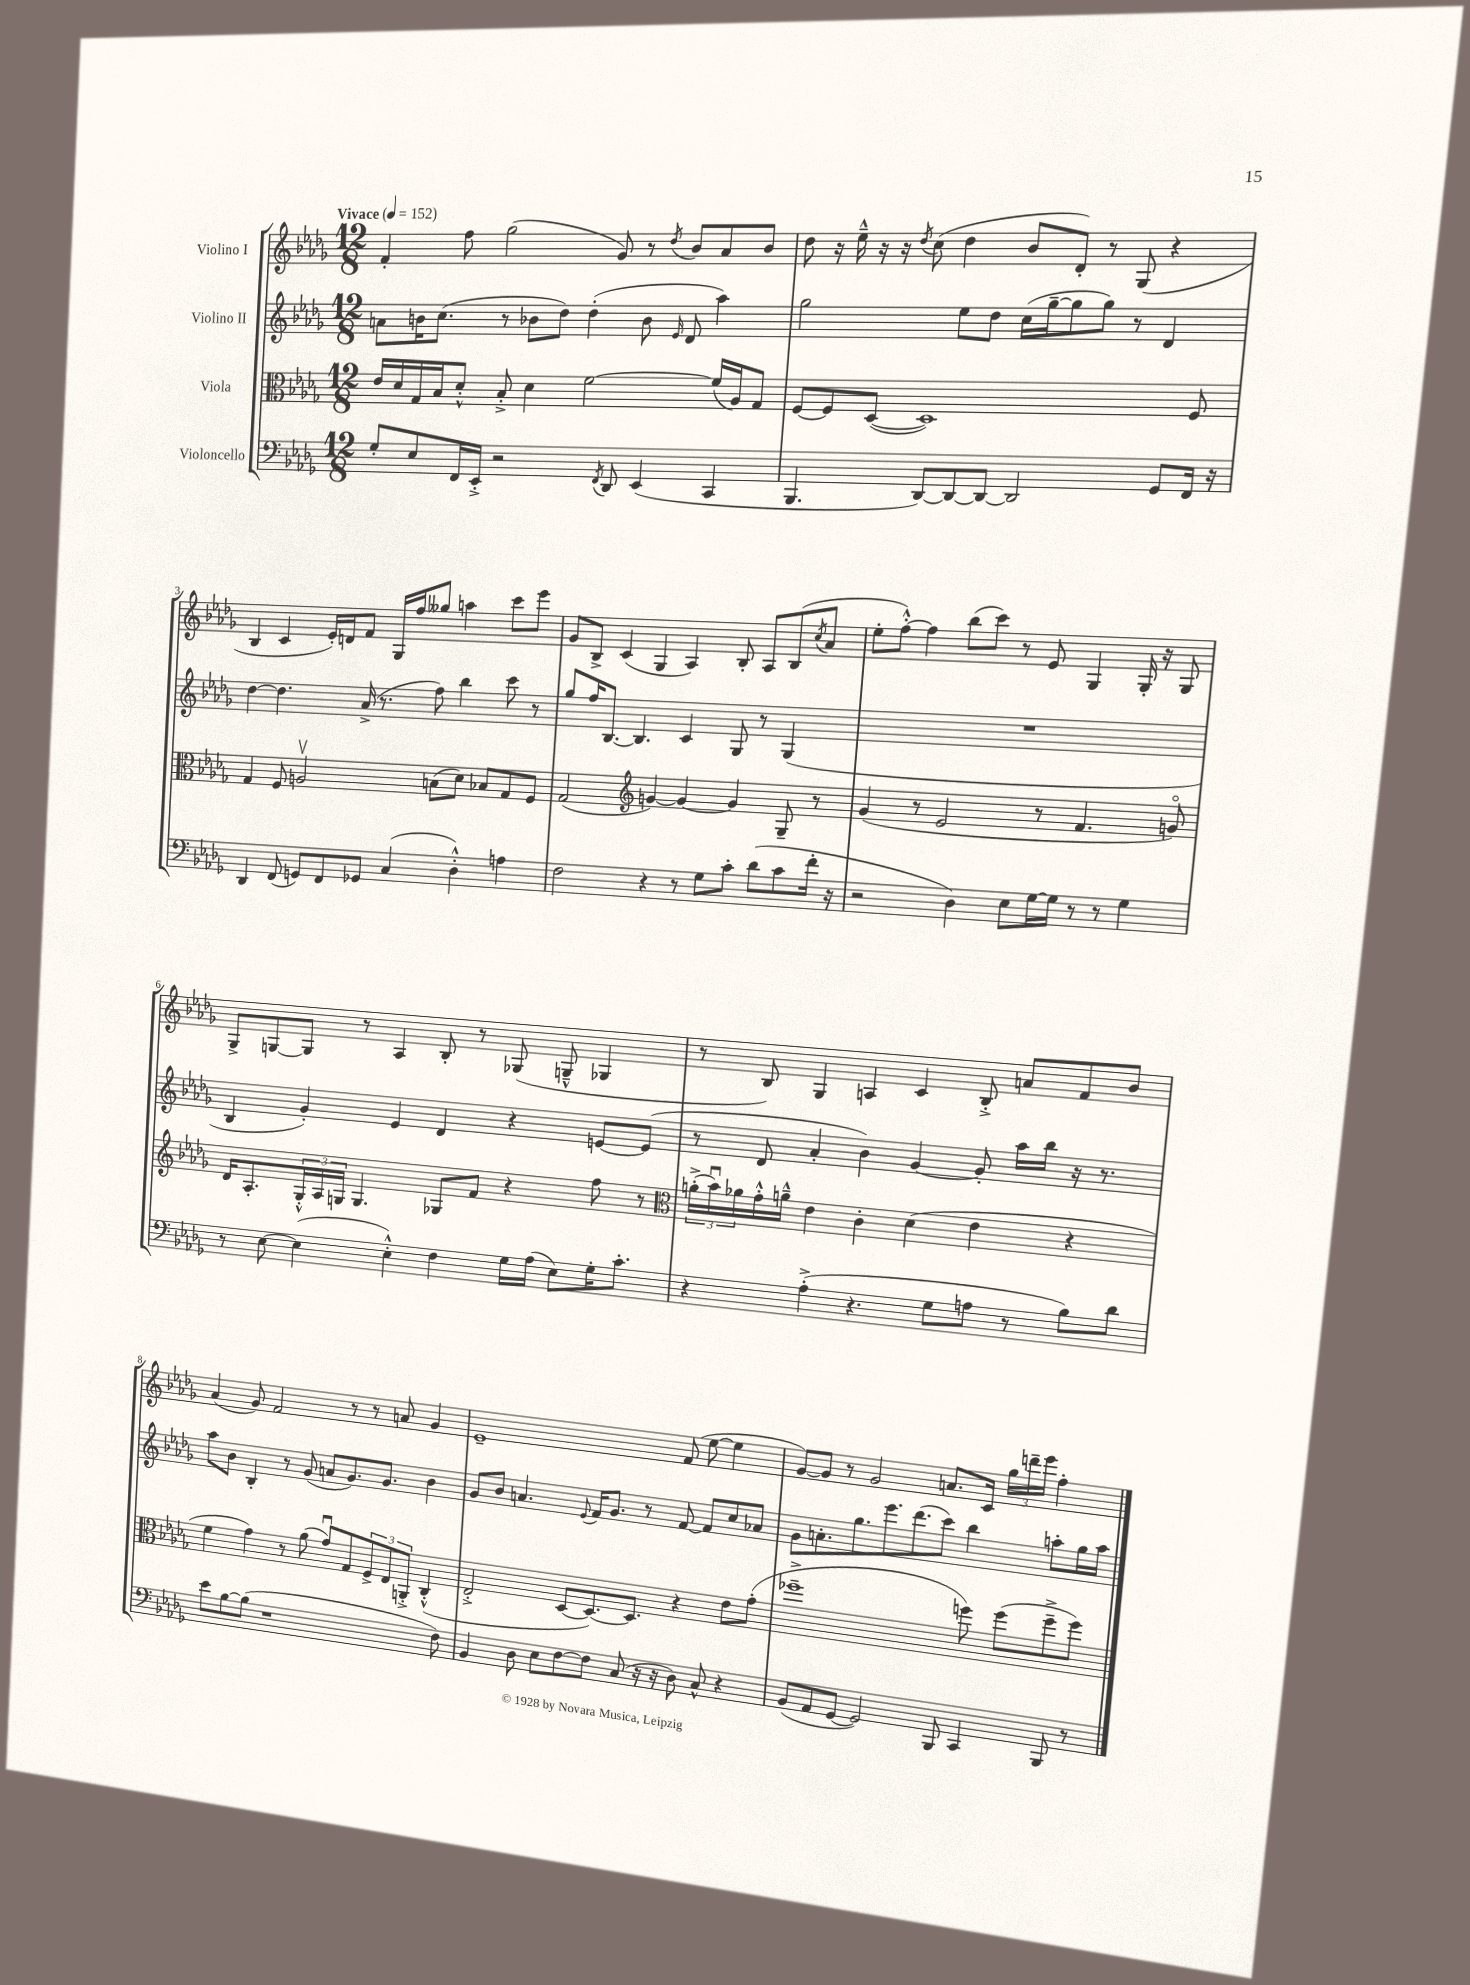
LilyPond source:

<<
\new StaffGroup <<
\new Staff = "s0" \with { instrumentName = "Violino I" } {
    \clef treble \key des \major \numericTimeSignature \time 12/8 \tempo "Vivace" 4 = 152
    f'4-. f''8 ges''2( ges'8) r8 \acciaccatura { des''8 } bes'8 aes'8 bes'8 |
    des''8 r16 ees''16---^ r16 r16 \acciaccatura { des''8 } c''8( des''4 bes'8 des'8-.) r8 ges8( r4 |
    bes4 c'4 ees'16-.) d'16 f'8 ges16 f''16 geses''8 a''4 c'''8 ees'''8 |
    ges'8 bes8-> c'4( ges4 aes4) bes8-. aes8 bes8( \acciaccatura { c''8 } aes'8 |
    ees''8-. f''8~-.-^) f''4 bes''8( c'''8) r8 ees'8 ges4 ges16-. r16 ges8 |
    ges8-> g8~ g8 r8 aes4 bes8-. r8 ges8( g8---^ ges4 |
    r8 bes8) ges4 a4 c'4 bes8-.-> a'8 f'8 bes'8 |
    aes'4( ges'8) f'2 r8 r8 a'8 ges'4 |
    ees'1-- f'8( ees''8~ ees''4 |
    ges'8~) ges'8 r8 ges'2 a'8. c'16 \tuplet 3/2 { ges''16 d'''16-- ees'''16 } f''4-. \bar "|." |
}
\new Staff = "s1" \with { instrumentName = "Violino II" } {
    \clef treble \key des \major \numericTimeSignature \time 12/8
    a'8 b'16 c''8.( r8 bes'8 des''8) des''4-.( bes'8 \grace { ees'16 } des'8 aes''4) |
    ges''2 ees''8 des''8 c''16( ges''16~-- ges''8 ges''8) r8 des'4 |
    des''4~ des''4. aes'16->( r8. f''8) bes''4 c'''8 r8 |
    ges''8 f''16 bes8.~ bes4. c'4 ges8 r8 ges4( |
    R1. |
    bes4 ges'4-.) ees'4 des'4 r4 e'8~ e'8( |
    r8 des'8 aes'4-. bes'4) ges'4~ ges'8-. aes''16 bes''16 r16 r8. |
    aes''8 bes'8 bes4-. r8 ges'8( a'8 ges'8.) ges'8. bes'4 |
    ges'8 bes'8 a'4. \appoggiatura { ees'8 } f'16 ges'8. r8 f'8~ f'8 c''8 aes'8 |
    ges'8 a'8.-. ges''8. ees'''8. des'''8.( c'''8) bes''4 a''8-. ges''16 a''16 \bar "|." |
}
\new Staff = "s2" \with { instrumentName = "Viola" } {
    \clef alto \key des \major \numericTimeSignature \time 12/8
    ees'16 des'16 ges16 bes16 des'8-.-^ bes8-.-> des'4 f'2~ f'16( aes16) ges8 |
    f8~ f8 des8~( des1) f8 |
    ges4 f8 a2\upbow b8( des'8) bes8 ges8 f8 |
    ges2( \clef treble g'4~) g'4~ g'4 ges8-- r8 |
    ges'4( r8 ees'2 r8 f'4. g'8\flageolet) |
    des'16 aes8.-. \tuplet 3/2 { ges16-.-^ aes16 g16 } g4. ges8 f'8 r4 f''8 r8 |
    \clef alto \tuplet 3/2 { a'16-.->( bes'16\downbow) aes'16 } ges'16-.-^ a'16---^ ees'4 c'4-. des'4( ees'4 r4 |
    f'4 ges'4) r8 aes'8( ges'8\downbow) ges8 \tuplet 3/2 { f8-> ees8 a,8-.-> } c4-.-^( |
    ees2-.-> des8~ des8.~) des8. r4 ees'8 ges'8-.( |
    fes''1---> f''8) f''8( f''8---> f''8) \bar "|." |
}
\new Staff = "s3" \with { instrumentName = "Violoncello" } {
    \clef bass \key des \major \numericTimeSignature \time 12/8
    ges8-. ees8 f,16 ees,16-.-> r2 \acciaccatura { f,8 } des,8 ees,4( c,4 |
    bes,,4. des,8~) des,8~ des,8~ des,2 ges,8 f,16 r16 |
    des,4 f,8( g,8) f,8 ges,8 c4( des4-.-^) a4 |
    f2 r4 r8 ges8 c'8-. des'8( c'8 f'16-. r16 |
    r2 des4) ees8 ges16~ ges16 r8 r8 ges4 |
    r8 ees8~ ees4( ees4-.-^) f4 ges16 aes16( ees8) ges16-. c'8.-. |
    r4 aes4-.->( r4. ges8 a8 r8 bes8) des'8 |
    ees'8 bes8~ bes8( r1 f8) |
    bes,4 des8 ees8 f8~ f8 c8( r16 r16 des8) c8-^ r4 |
    bes,8( aes,8 ges,8~ ges,2) bes,,8 c,4 bes,,8 r8 \bar "|." |
}
>>
>>
